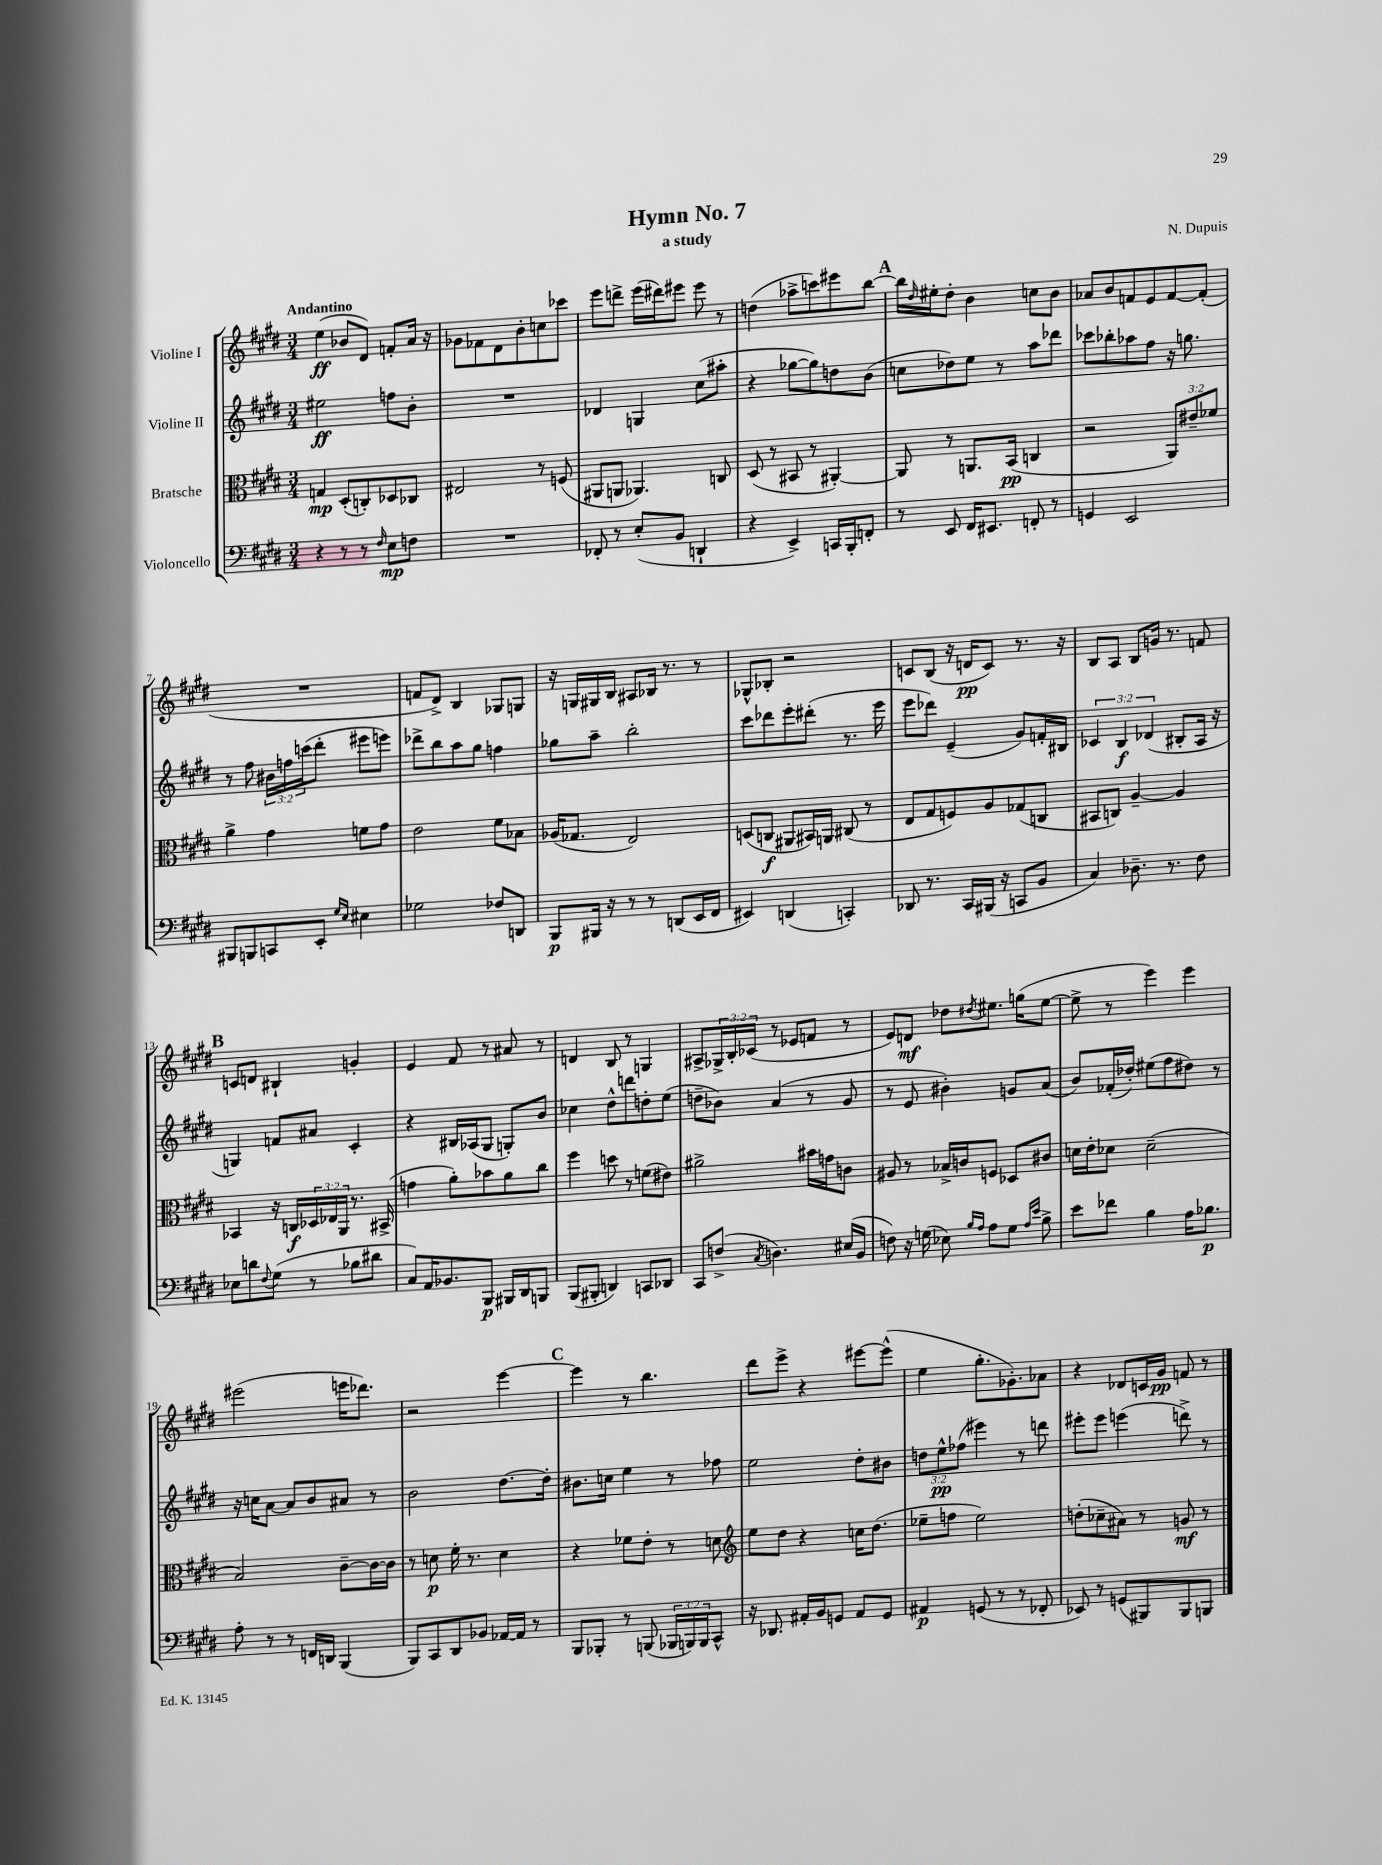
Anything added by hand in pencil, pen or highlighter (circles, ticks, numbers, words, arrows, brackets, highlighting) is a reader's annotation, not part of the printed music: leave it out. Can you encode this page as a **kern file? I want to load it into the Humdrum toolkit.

**kern	**kern	**kern	**kern
*staff4	*staff3	*staff2	*staff1
*clefF4	*clefC3	*clefG2	*clefG2
*k[f#c#g#d#]	*k[f#c#g#d#]	*k[f#c#g#d#]	*k[f#c#g#d#]
*M3/4	*M3/4	*M3/4	*M3/4
4r	4G	2ee#	(4ee
8r	(8D#'	.	8b-
8r	8C')	.	8d#)
16qqF#	.	.	.
8E	8D-	8ff	8f'
8F	8C-	8b'	16a
.	.	.	16r
=	=	=	=
2.r	2E#	2.r	8g-
.	.	.	8f-
.	.	.	8d#
.	.	.	8b'
.	8r	.	8cc
.	(8F	.	8ccc-
=	=	=	=
8FF-'	8AA#	4d-	8eee
8r	8AA	.	8ddd^
(8E'	4.AA-)	4G	(16eee
.	.	.	16ddd#)
8BB	.	.	8eee#
4DD`	.	(8cc#	8eee#
.	8C	8aa#'	8r
=	=	=	=
4r	(8D#	4r	(4dd
.	8r	.	.
4EE^)	8BB#	[8gg-	8aa-^
.	8r	8gg-])	8ccc)
16CC	[4AA#')	8dd	8eee#
16BBB'	.	.	.
8FF'	.	(8b	[8bb
=	=	=	=
8r	8AA#]	8cc	16bb]
.	.	.	16qqdd#
.	.	.	16ee#'
8EE	8r	8dd-)	8dd#'
16FF#	8.AA	8ee	4b
8.EE#	.	.	.
.	.	8r	.
.	(16BB	.	.
8FF'	4C	8aa	8cc
8r	.	8ddd-	8b
=	=	=	=
4GG	2r	8ccc-	8a-
.	.	8bb-'	8b
2EE	.	8aa-	8f
.	.	8ff#	8e
.	12AA)	16r	[8f
.	.	8.gg	.
.	12e#~	.	.
.	.	.	(8f']
.	12f-	.	.
=	=	=	=
8BBB#	4a^	8r	2.r
8BBB	.	8ff#	.
8CC	4g#	24b#	.
.	.	24ff	.
.	.	(24ccc	.
8EE'	.	8ddd#'	.
16qqG#	.	.	.
16qqE	.	.	.
4E#	8f	8eee#	.
.	8g#	8eee)	.
=	=	=	=
2G-	2e	8ddd-^	8f
.	.	8bb	8d#^)
.	.	8aa	4B
.	.	8gg#	.
8F-	8f#	4ff	8G-
8DD	8B-	.	8G
=	=	=	=
8BBB	(16A-	8gg-	16r
.	8.G-	.	16G
16BBB#	.	8aa~	16G#
16r	.	.	16B
8r	2E)	2bb'	8A#
8r	.	.	16B-
.	.	.	8.r
(8DD	.	.	.
16EE	.	.	8r
16FF#	.	.	.
=	=	=	=
4EE#)	(8D	8ccc#	8G-^^
.	8C	8ddd-	8B-'
(4DD	8AA#	8eee'	2r
.	16BB#)	(8ddd#'	.
.	16AA	.	.
4CC')	(8C#	8.r	.
.	8r	.	.
.	.	16eee	.
=	=	=	=
8DD-	8E	8eee	8c
8.r	8G#	8ddd-)	(8B
.	8F)	(4e~	16r
16CC#	.	.	16d
(16BBB#	8A	.	8c)
16r	.	.	.
8CC	(8G-	8g#)	8.r
8BB	8C	16f'	.
.	.	16B#	16r
=	=	=	=
4C#)	8BB#	6c-	8B
.	8C)	.	8A
.	.	6B	.
8.D-~	[4A~	.	8B
.	.	(6d-	.
.	.	.	16g
8.r	.	.	8.r
.	4A]	8B#'	.
8F#	.	16A	8f
.	.	16r	.
=	=	=	=
8E-	4BB-	4G)	8c
8d	.	.	8d
8qqF#	.	.	.
(8G#	16r	8f	4B#`
.	16C	.	.
8r	24D-	8a#	.
.	24E-	.	.
.	24AA	.	.
8B-	8.r	4c#'	4g'
8d#	.	.	.
.	(16BB#^	.	.
=	=	=	=
8C#)	4g	4r	4e
16AA	.	.	.
8.BB-	.	.	.
.	8a')	16B#	8f#
.	.	(16A-	.
8BBB	8b-	8G#	8r
16BBB#	8a	8G')	8a#
16DD#	.	.	.
8BBB	8cc#	8b	8r
=	=	=	=
(8BBB	4ff#	4cc-	4d
8BBB#'	.	.	.
4DD)	8dd	8dd#^^	8B
.	8r	8ddd	8r
8CC	(8f	8dd'	4G
8DD-	8e#)	(8ee	.
=	=	=	=
8CC#	2a#^	8dd~	8A#^
(8F^	.	8b-)	24G-^
.	.	.	24B'
.	.	.	(24c-
8qC#	.	.	.
4.D)	.	(4a	8r
.	.	.	8e-
.	16b#	8r	8f
.	16g	.	.
(16E#	8c	8g#	8r
16BB	.	.	.
=	=	=	=
8F)	8A#	8r	8e)
16r	8r	8e	8d
(16G	.	.	.
8E-)	16B-^	4b#')	8dd-
.	16c	.	.
16qqB	.	.	.
16qqA	.	.	8qdd#
8A	8F	.	8.ee#
8G	8D-	8g	.
.	.	.	(16gg
16qqA	.	.	.
16qqe	.	.	.
8B^	8c#	(8a	[8ee#
=	=	=	=
8e	16d	8b)	8ee#^]
.	16e'	.	.
8f-	8d-	(16f-'	8r
.	.	16dd-')	.
4B	(2d-~	(8ee#	4eee)
.	.	8ff#	.
16A	.	8dd#)	4eee
8.B-	.	.	.
.	.	8r	.
=	=	=	=
8A'	2B)	16r	(2eee#
.	.	16cc	.
8r	.	[8a	.
8r	.	8a]	.
16FF	.	8b	.
16DD	.	.	.
(4BBB	[8c#~	8a#	16eee
.	.	.	8.ddd-)
.	16c#_	8r	.
.	16c#]	.	.
=	=	=	=
8BBB)	8r	2b	2r
8CC#	8d	.	.
8DD#	16f#'	.	.
.	8.r	.	.
8BB-	.	.	.
[16AA-	4d	[8.dd#	[4eee
16AA-]	.	.	.
8r	.	.	.
.	.	16dd#']	.
=	=	=	=
8BBB	4r	8.b#	4eee]
8BBB-'	.	.	.
.	.	16cc	.
8r	8f-	4ee	8r
(8BBB	8e'	.	4.bb
24BBB-	8r	8r	.
24BBB)	.	.	.
24BBB	.	.	.
8CC#^^	8d	8ff-	.
=	=	=	=
*	*clefG2	*	*
16r	8ee	2ee	8ddd#
8.DD-	.	.	.
.	8dd#	.	8eee^
16AA#'	4r	.	4r
16BB	.	.	.
8GG	.	.	.
8AA#	16cc	8dd#'	[8eee#
.	(8.dd#	.	.
8GG	.	8b#	(8eee#^^]
=	=	=	=
4AA#	8ee-~	12dd	4ee
.	.	12ee^^	.
.	8ff	.	.
.	.	(12ff-	.
(8GG	2ee-)	4eee#)	8.gg#'
8r	.	.	.
.	.	.	8.g-')
8r	.	8r	.
8FF-'	.	8ddd	8a-
=	=	=	=
8EE-)	(8dd'	8eee#'	4r
8r	8cc-~	8eee#	.
(8GG	8a#)	(4eee	8d-
8BBB#)	8r	.	16c
.	.	.	16g#
8BBB#	8g	8ddd^)	8f
8BBB	8r	8r	8r
==	==	==	==
*-	*-	*-	*-
